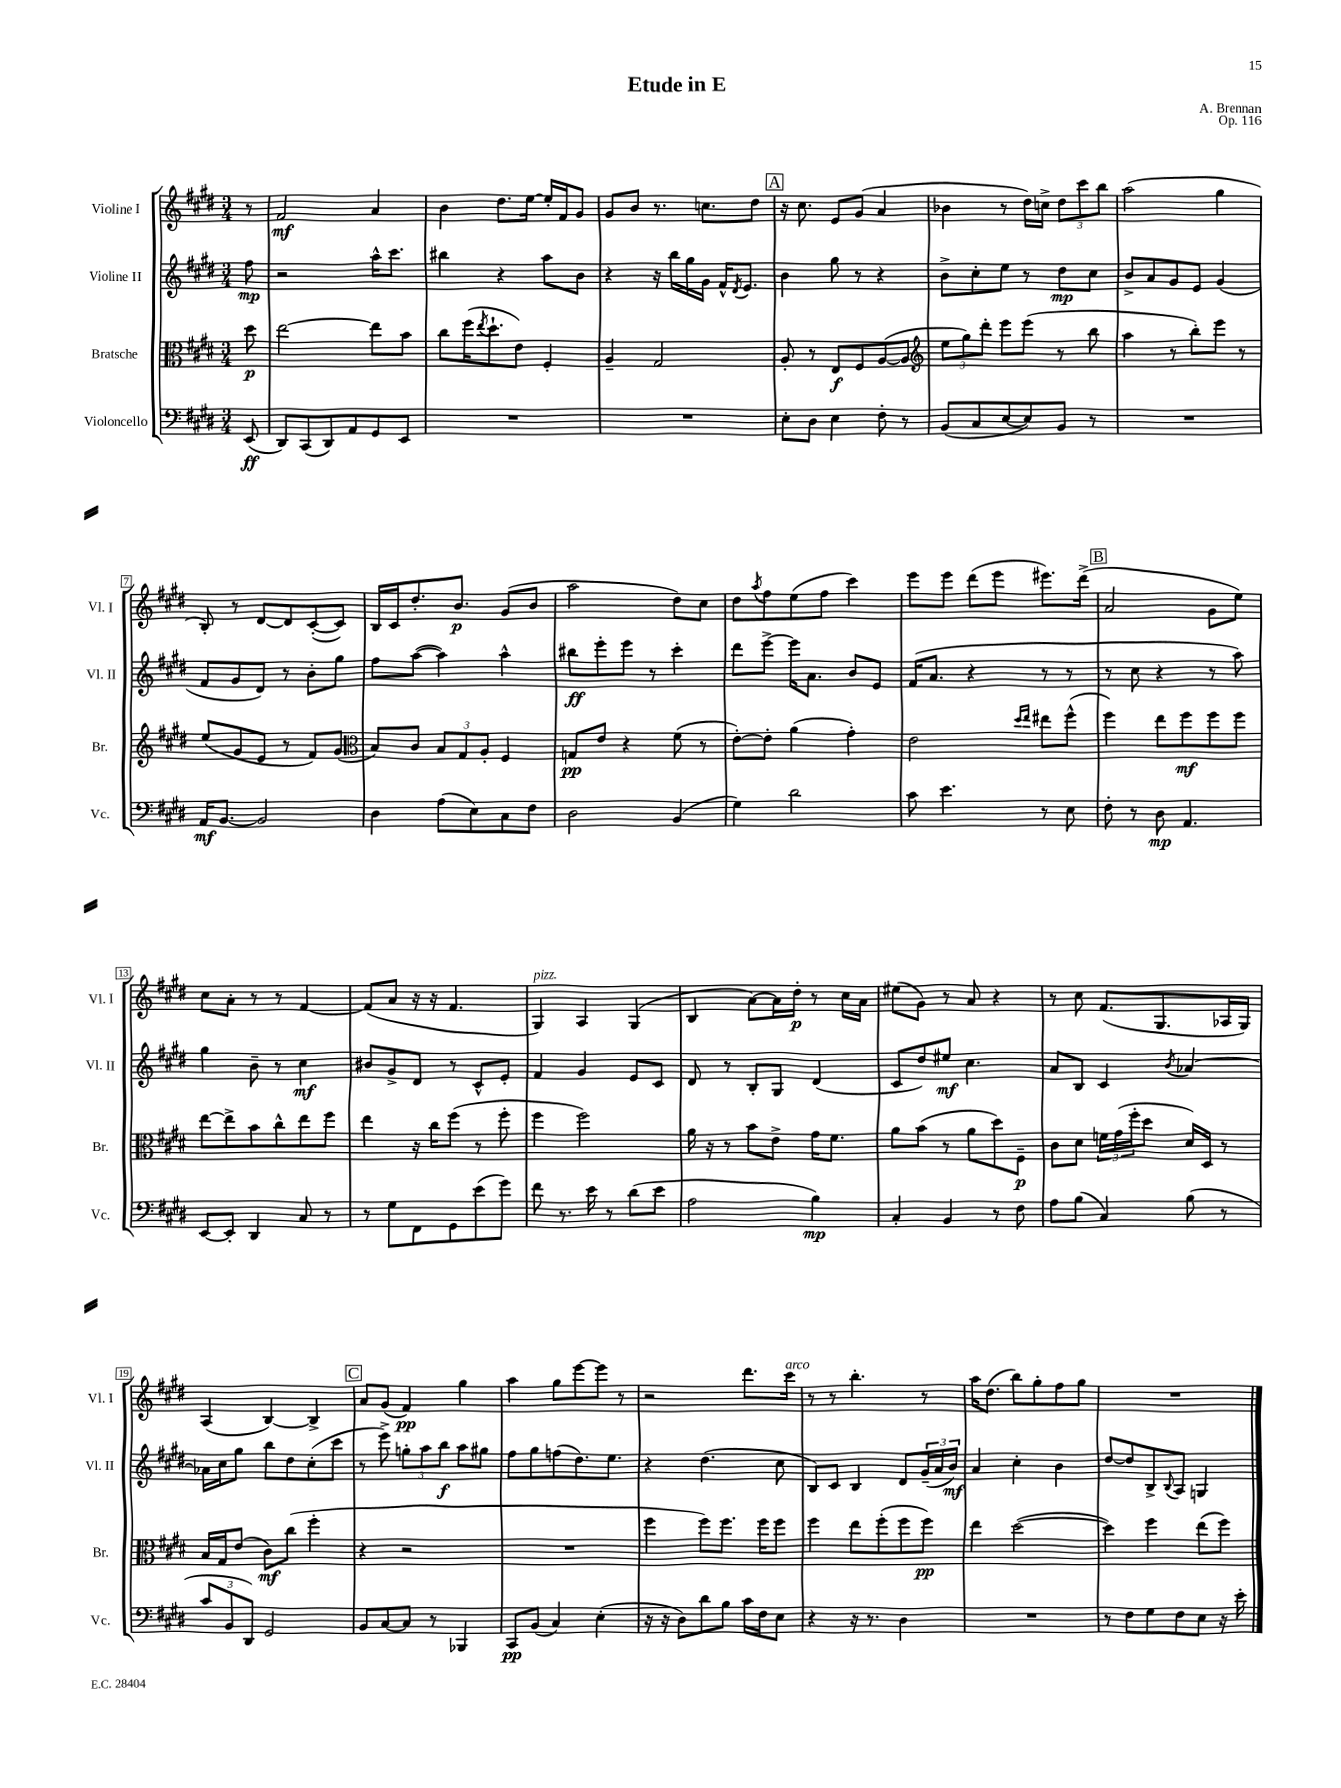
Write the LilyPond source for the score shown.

\header { title = "Etude in E" composer = "A. Brennan" opus = "Op. 116" }
<<
\new StaffGroup <<
\new Staff = "s0" \with { instrumentName = "Violine I" shortInstrumentName = "Vl. I" } {
    \clef treble \key e \major \numericTimeSignature \time 3/4 \partial 8
    r8 |
    fis'2\mf a'4 |
    b'4 dis''8. e''16~ e''16-. fis'16 gis'8 |
    gis'8 b'8 r8. c''8. dis''8 |
    \mark \markup { \box "A" } r16 cis''8. e'8 gis'8( a'4 |
    bes'4 r8 dis''16) c''16-> \tuplet 3/2 { dis''8 cis'''8 b''8 } |
    a''2( gis''4 |
    b8-.) r8 dis'8~ dis'8 cis'8~-.( cis'8) |
    b16 cis'16 dis''8.-. b'8.\p gis'8( b'8 |
    a''2 dis''8) cis''8 |
    dis''8 \acciaccatura { a''8 } fis''8 e''8( fis''8 cis'''4) |
    e'''8 e'''8 dis'''8( e'''8 eis'''8.) dis'''16->( |
    \mark \markup { \box "B" } a'2 gis'8 e''8) |
    cis''8 a'8-. r8 r8 fis'4~ |
    fis'8( a'8 r16 r16 fis'4. |
    gis4^\markup { \italic "pizz." }) a4 gis4( |
    b4 a'8~) a'16 dis''16-.\p r8 cis''16 a'16 |
    eis''8( gis'8) r8 a'8 r4 |
    r8 cis''8 fis'8.( gis8. aes16 gis16) |
    a4( b4~) b4-> |
    \mark \markup { \box "C" } a'8 gis'8( fis'4\pp) gis''4 |
    a''4 gis''8 e'''8~ e'''8 r8 |
    r2 dis'''8. cis'''16^\markup { \italic "arco" } |
    r8 r8 b''4.-. r8 |
    a''16 dis''8.( b''8) gis''8-. fis''8 gis''8 |
    R2. \bar "|." |
}
\new Staff = "s1" \with { instrumentName = "Violine II" shortInstrumentName = "Vl. II" } {
    \clef treble \key e \major \numericTimeSignature \time 3/4 \partial 8
    fis''8\mp |
    r2 a''16-^ cis'''8. |
    bis''4 r4 a''8 b'8 |
    r4 r16 b''16 gis''16 gis'16 fis'16-^ \acciaccatura { dis'8 } e'8. |
    \mark \markup { \box "A" } b'4 gis''8 r8 r4 |
    b'8-> cis''8-. e''8 r8 dis''8\mp cis''8 |
    b'8-> a'8 gis'8 e'8 gis'4( |
    fis'8 gis'8 dis'8) r8 b'8-. gis''8 |
    fis''8 a''8~( a''4) a''4-^ |
    bis''8\ff e'''8-. e'''8 r8 cis'''4-. |
    dis'''8 e'''8~-> e'''16 a'8. b'8 e'8 |
    fis'16( a'8. r4 r8 r8 |
    \mark \markup { \box "B" } r8 cis''8 r4 r8 a''8) |
    gis''4 b'8-- r8 cis''4\mf |
    bis'8 gis'8-> dis'8 r8 cis'8-^ e'8-. |
    fis'4 gis'4 e'8 cis'8 |
    dis'8 r8 b8-. gis8 dis'4( |
    cis'8 dis''8) eis''8\mf cis''4. |
    a'8 b8 cis'4 \acciaccatura { b'8 } aes'4~ |
    aes'16 cis''16 gis''8 b''8 dis''8 cis''8-.( cis'''8 |
    \mark \markup { \box "C" } r8 e'''8->) \tuplet 3/2 { g''8-. a''8 b''8\f } a''8 gis''8 |
    fis''8 gis''8 f''8( dis''8.) e''8. |
    r4 dis''4.( cis''8 |
    b8) cis'8 b4 dis'8 \tuplet 3/2 { gis'16--( a'16 b'16\mf) } |
    a'4 cis''4-. b'4 |
    dis''8~ dis''8 b8-> \appoggiatura { b8 } a8 g4 \bar "|." |
}
\new Staff = "s2" \with { instrumentName = "Bratsche" shortInstrumentName = "Br." } {
    \clef alto \key e \major \numericTimeSignature \time 3/4 \partial 8
    dis''8\p |
    e''2~ e''8 b'8 |
    cis''8 fis''16( \acciaccatura { e''8 } dis''8.-! e'8) fis4-. |
    a4-- gis2 |
    \mark \markup { \box "A" } a8-. r8 e8\f fis8 a8~( a8 |
    \clef treble \tuplet 3/2 { e''8 gis''8) dis'''8-. } e'''8 e'''8( r8 b''8 |
    a''4 r8 b''8-.) e'''8 r8 |
    e''8( gis'8 e'8 r8 fis'8) gis'8( |
    \clef alto b8) cis'8 \tuplet 3/2 { b8 gis8 a8-. } fis4 |
    g8\pp e'8 r4 fis'8( r8 |
    e'8~-.) e'8-. a'4( gis'4-.) |
    e'2 \grace { dis''16 e''16 } eis''8 fis''8-^( |
    \mark \markup { \box "B" } fis''4) e''8 fis''8\mf fis''8 fis''8 |
    e''8~ e''8-> b'8 cis''8-^ e''8 fis''8 |
    e''4 r16 cis''16 fis''8( r8 fis''8-. |
    fis''4 fis''2) |
    a'16 r16 r8 b'8 e'8-> gis'16 fis'8. |
    a'8 b'8( r8 a'8 dis''8) fis8--\p |
    cis'8 dis'8 \tuplet 3/2 { f'16 gis'16( fis''16-. } dis''8 dis'16) dis16 r8 |
    b16 gis16 e'8( cis'8\mf) cis''8( fis''4-. |
    \mark \markup { \box "C" } r4 r2 |
    R2. |
    fis''4 fis''8) fis''8. fis''16 fis''8 |
    fis''4 e''8 fis''8-.( fis''8 fis''8\pp) |
    e''4 dis''2~( |
    dis''4) fis''4 e''8( fis''8) \bar "|." |
}
\new Staff = "s3" \with { instrumentName = "Violoncello" shortInstrumentName = "Vc." } {
    \clef bass \key e \major \numericTimeSignature \time 3/4 \partial 8
    e,8\ff( |
    dis,8) cis,8( dis,8) a,8 gis,8 e,8 |
    R2. |
    R2. |
    \mark \markup { \box "A" } e8-. dis8 e4 fis8-. r8 |
    b,8( cis8 e8~ e8) b,8 r8 |
    R2. |
    a,16\mf b,8.~ b,2 |
    dis4 a8( e8) cis8 fis8 |
    dis2 b,4( |
    gis4) dis'2 |
    cis'8 e'4. r8 e8 |
    \mark \markup { \box "B" } fis8-. r8 dis8\mp a,4. |
    e,8~ e,8-. dis,4 cis8 r8 |
    r8 gis8 fis,8 gis,8 e'8( gis'8) |
    fis'8 r8. e'16 r8 dis'8( e'8 |
    a2 b4\mp) |
    cis4-. b,4 r8 fis8 |
    a8 b8( cis4) b8( r8 |
    \tuplet 3/2 { cis'8 b,8 dis,8) } gis,2 |
    \mark \markup { \box "C" } b,8 cis8~ cis8 r8 bes,,4 |
    cis,8\pp b,8( cis4) e4-.( |
    r16 r16 dis8) dis'8 b8 cis'16 fis16 e8 |
    r4 r16 r8. dis4 |
    R2. |
    r8 fis8 gis8 fis8 e8 r16 e'16-. \bar "|." |
}
>>
>>
\layout { \context { \Score \override BarNumber.stencil = #(make-stencil-boxer 0.1 0.3 ly:text-interface::print) } }
